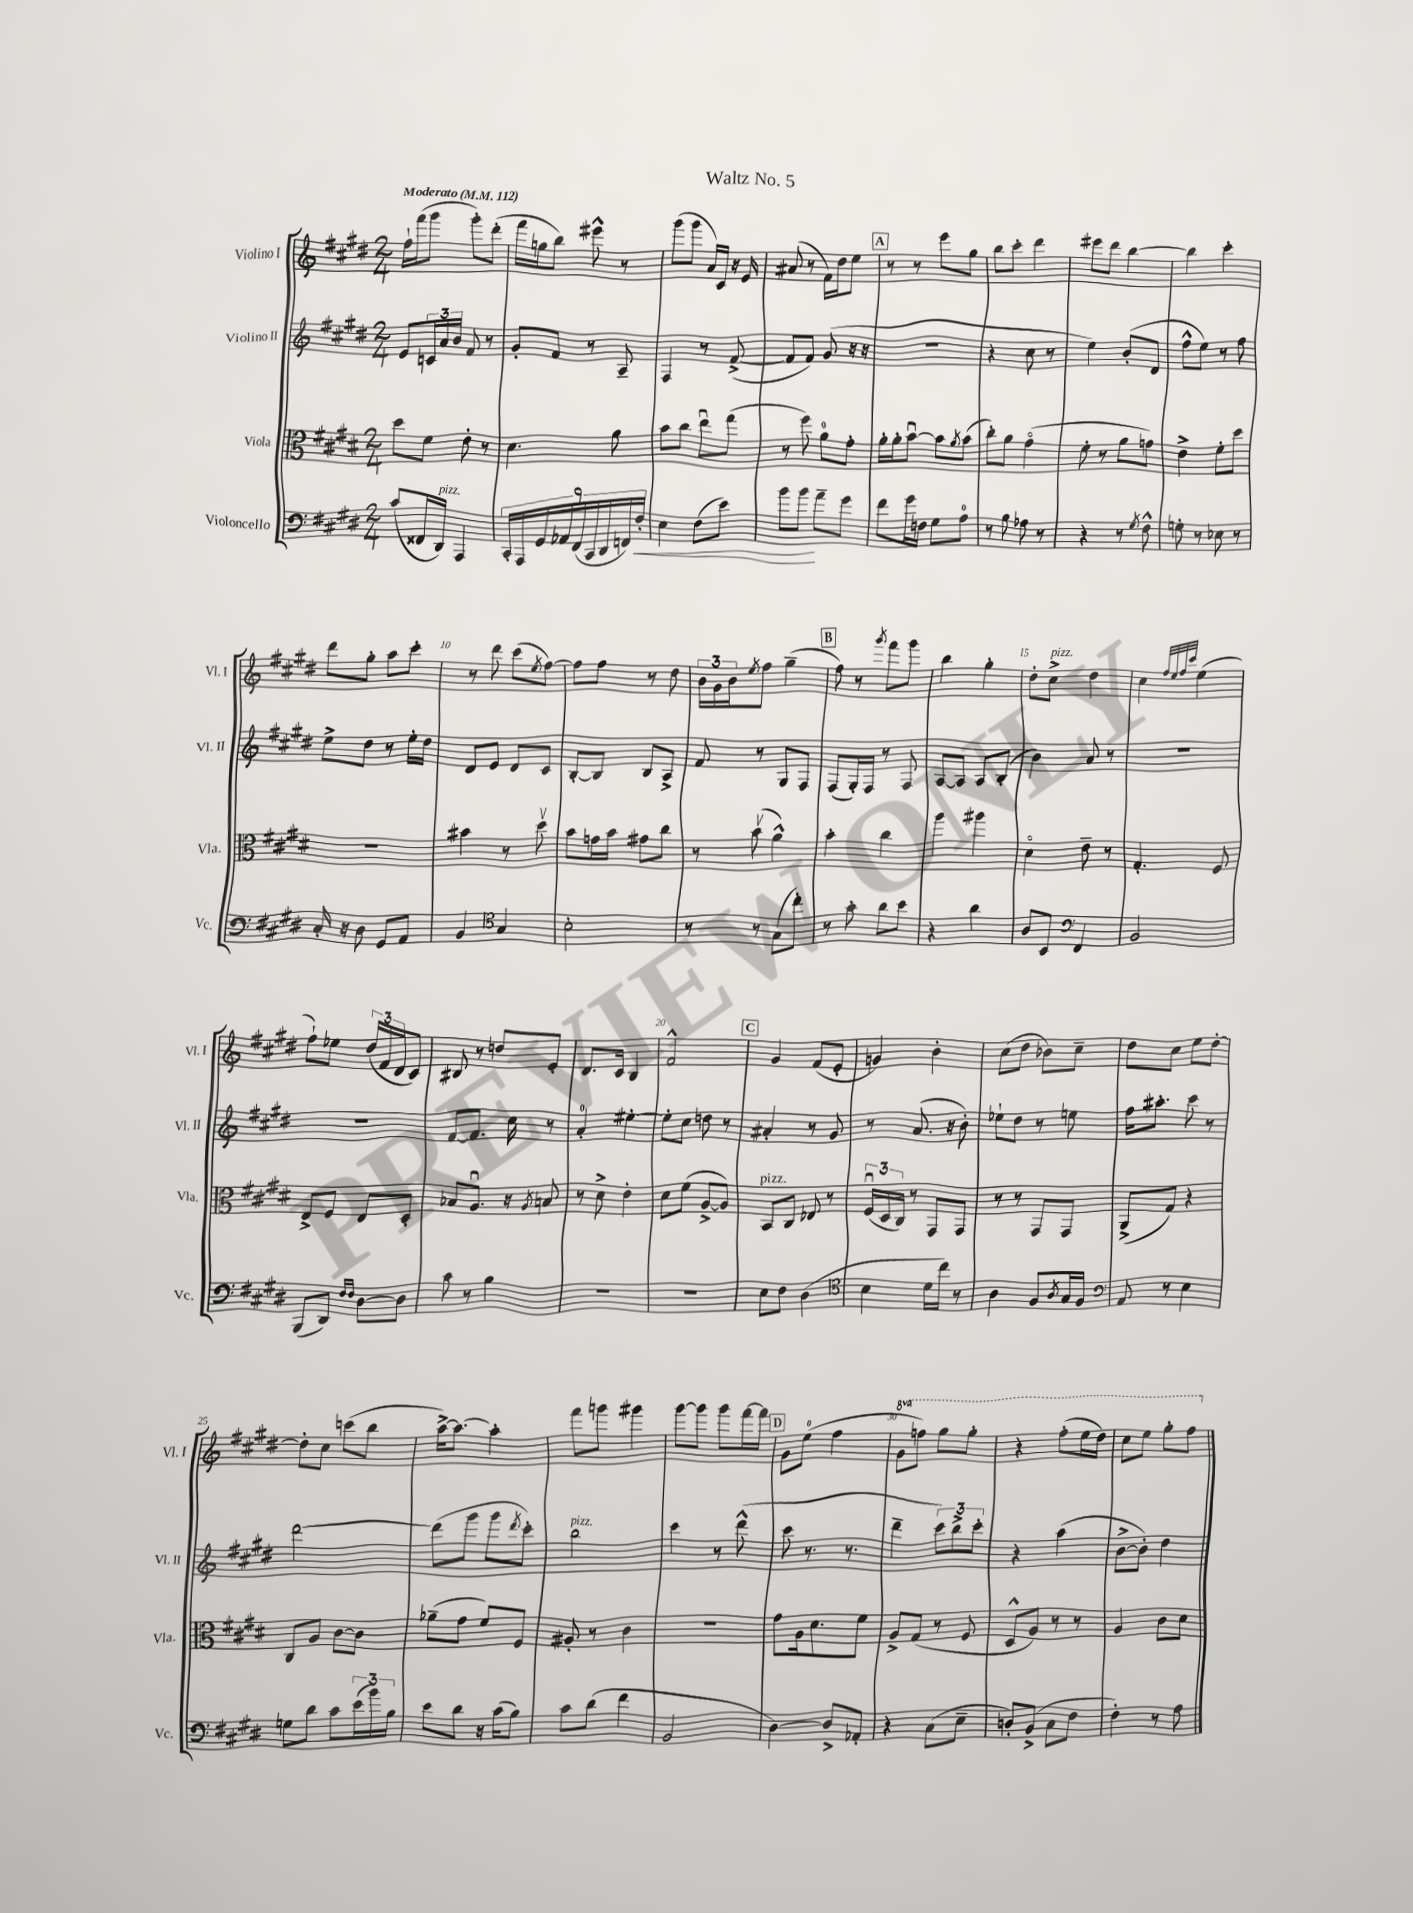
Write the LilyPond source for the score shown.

\header { title = "Waltz No. 5" }
<<
\new StaffGroup <<
\new Staff = "s0" \with { instrumentName = "Violino I" shortInstrumentName = "Vl. I" } {
    \clef treble \key e \major \numericTimeSignature \time 2/4 \set Staff.ottavationMarkups = #ottavation-simple-ordinals \tempo "Moderato" 4 = 112
    fis''16-! fis'''16( gis'''8 gis'''8-.) dis'''8-.( |
    fis'''16 g''16 b''8) eis'''8-^ r8 |
    gis'''8( gis'''8 a'16) cis'16 r16 e'16 |
    ais'8( r8 fis'16) dis''16 e''8 |
    \mark \markup { \box "A" } r8 r8 e'''8 gis''8 |
    b''8 cis'''8-. dis'''4 |
    eis'''8 dis'''8 b''4~ |
    b''4 cis'''4-. |
    dis'''8 gis''8-. a''8 cis'''8-. |
    r8 dis'''8 cis'''8( \acciaccatura { e''8 } fis''8~) |
    fis''8 fis''8 r8 dis''8 |
    \tuplet 3/2 { b'16 gis'16 b'16 } \acciaccatura { e''8 } fis''8 gis''4--( |
    \mark \markup { \box "B" } fis''8) r8 \acciaccatura { gis'''8 } fis'''8 gis'''8 |
    b''4 gis''4-. |
    dis''8-. cis''8->^\markup { \italic "pizz." } dis''4 |
    cis''4 \grace { fis''32 e''32 fis''32 cis'''32 } e''4( |
    fis''8-!) ees''8 \tuplet 3/2 { dis''16( fis'16 dis'16 } cis'8) |
    bis8 r8 d''8 e'8-. |
    dis'8. cis'16 b4 |
    fis'2-^ |
    \mark \markup { \box "C" } gis'4 fis'8( e'8-. |
    g'4) b'4-. |
    cis''8( dis''8 bes'8) cis''8-- |
    dis''8 cis''8 e''8 dis''8~-. |
    dis''8-. cis''8 c'''8( b''8 |
    a''16~->) a''8.~ a''4-. |
    fis'''8 g'''8 gis'''4 |
    gis'''8~ gis'''8 gis'''8 fis'''16~ fis'''16 |
    \mark \markup { \box "D" } gis'8 e''8-0( fis''4 |
    \ottava #1 gis''8 f'''8) gis'''8 gis'''8-. |
    r4 fis'''8-.( e'''16 dis'''16) |
    cis'''8 e'''8 gis'''8-. fis'''8 \ottava #0 \bar "|." |
}
\new Staff = "s1" \with { instrumentName = "Violino II" shortInstrumentName = "Vl. II" } {
    \clef treble \key e \major \numericTimeSignature \time 2/4
    e'8 \tuplet 3/2 { c'16 a'16 b'16 } fis'8 r8 |
    gis'8-. fis'8 r8 a8-- |
    fis4 r8 fis'8~->( |
    fis'8 fis'8) gis'8( r16 r16 |
    \mark \markup { \box "A" } r2 |
    r4 cis''8 r8 |
    e''4) b'8-.( dis'8 |
    fis''8-^ e''8) r8 fis''8 |
    e''8-> dis''8 r8 e''16-. dis''16 |
    dis'8 e'8 dis'8 cis'8 |
    b8~-. b8 b8 a8-> |
    fis'8 r8 gis8 fis8 |
    \mark \markup { \box "B" } fis8( gis16-.) fis16 r8 fis8 |
    a8~ a8 a8 b8-.( |
    b'4) a'8 r8 |
    R2 |
    R2 |
    fis'8~ fis'8. cis''16 r8 |
    a'4-0-. eis''4~-. |
    eis''8-. cis''8 d''8 r8 |
    \mark \markup { \box "C" } ais'4-. r8 gis'8 |
    r8 a'8.( r16 b'8-.) |
    ees''8-! dis''8 r8 e''8 |
    fis''16 ais''8.-. cis'''8 r8 |
    dis'''2~ |
    dis'''8( gis'''8 gis'''8 \acciaccatura { dis'''8 } cis'''8-.) |
    b''2^\markup { \italic "pizz." } |
    cis'''4 r8 dis'''8-^( |
    \mark \markup { \box "D" } cis'''8 r8. r8. |
    dis'''4-- \tuplet 3/2 { cis'''8) b''8-> cis'''8-. } |
    r4 a''4( |
    b'8~-> b'8-.) dis''4 \bar "|." |
}
\new Staff = "s2" \with { instrumentName = "Viola" shortInstrumentName = "Vla." } {
    \clef alto \key e \major \numericTimeSignature \time 2/4
    dis''8 fis'8 e'8-. r8 |
    dis'4. a'8 |
    b'8 cis''8 e''8\downbow gis''8( |
    r8 fis''8) a'8-0 gis'8-. |
    \mark \markup { \box "A" } a'16-. a'16-. b'8~\downbow b'8 \acciaccatura { a'8 } b'8( |
    cis''8-.) a'8 gis'4\flageolet( |
    fis'8-. r8 a'8 g'8) |
    e'4-> fis'8-. dis''8 |
    R2 |
    bis'4 r8 dis''8\upbow |
    b'8 g'16 b'16 gis'8 cis''8 |
    r8 b'8\upbow( a'4-^) |
    \mark \markup { \box "B" } b'4-. cis''4 |
    a''4 ais''4 |
    dis'4\flageolet e'8-- r8 |
    gis4.-. fis8 |
    e8-> fis8 e8 dis8-. |
    bes8 a8.\downbow r16 \acciaccatura { a8 } b8 |
    r8 dis'8-> e'4-. |
    dis'8 fis'8( a8~-> a8) |
    \mark \markup { \box "C" } b,8^\markup { \italic "pizz." } cis8 ees8 r8 |
    \tuplet 3/2 { fis16\downbow( dis16 cis16) } r8 gis,8 gis,8 |
    r8 r8 gis,8 gis,8 |
    a,8->( gis8) r4 |
    cis8 a8 cis'8~ cis'8 |
    aes'8--( gis'8 fis'8) fis8 |
    ais8-. r8 cis'4 |
    R2 |
    \mark \markup { \box "D" } gis'8 a16 dis'8. fis'8 |
    a8-> gis8( r8 fis8 |
    dis8-^ a8) r8 r8 |
    a4 cis'8 dis'8 \bar "|." |
}
\new Staff = "s3" \with { instrumentName = "Violoncello" shortInstrumentName = "Vc." } {
    \clef bass \key e \major \numericTimeSignature \time 2/4
    cis'8( fisis,16 dis,16^\markup { \italic "pizz." }) a,,4 |
    \tuplet 9/8 { cis,16-. a,,16 gis,16 aes,16 fis,16( cis,16 dis,16 f,16) fis16-.\< } |
    e4 fis8( e'8) |
    b'8 b'8\! a'8-- gis'8 |
    \mark \markup { \box "A" } fis'8 gis'16 f16 gis8 a8-0 |
    r8 b8 aes8 r8 |
    r4 r8 \acciaccatura { gis8 } fis8-^ |
    g8-. r8 ees8 r8 |
    cis16-. r16 dis8 gis,8 a,8 |
    b,4 \clef tenor gis4 |
    b2-. |
    r8 r8 gis8( cis''8-.) |
    \mark \markup { \box "B" } r8 gis'8-. a'8 b'8 |
    r4 a'4 |
    a8 b,8 \clef bass fis,4 |
    b,2 |
    b,,8( dis,8) \grace { fis16 fis16 } dis8~ dis8 |
    cis'8 r8 b4 |
    R2 |
    R2 |
    \mark \markup { \box "C" } e8 fis8 dis4( |
    \clef tenor b4 dis'16 cis''16) r8 |
    a4 fis8 \acciaccatura { a8 } gis16 fis16 |
    \clef bass a,8 r8 e4 |
    g8 dis'8 cis'8 \tuplet 3/2 { e'16( b'16) b16 } |
    e'8 dis'8 r16 cis'16( b8) |
    cis'8 dis'8( fis'4 |
    b,2 |
    \mark \markup { \box "D" } dis4~) dis8-> aes,8-. |
    r4 cis8( e8-- |
    d8-.) b,8->( cis8 fis8 |
    fis4-.) r8 a8 \bar "|." |
}
>>
>>
\layout { \context { \Score \override BarNumber.break-visibility = ##(#f #t #t) barNumberVisibility = #(every-nth-bar-number-visible 5) } }
